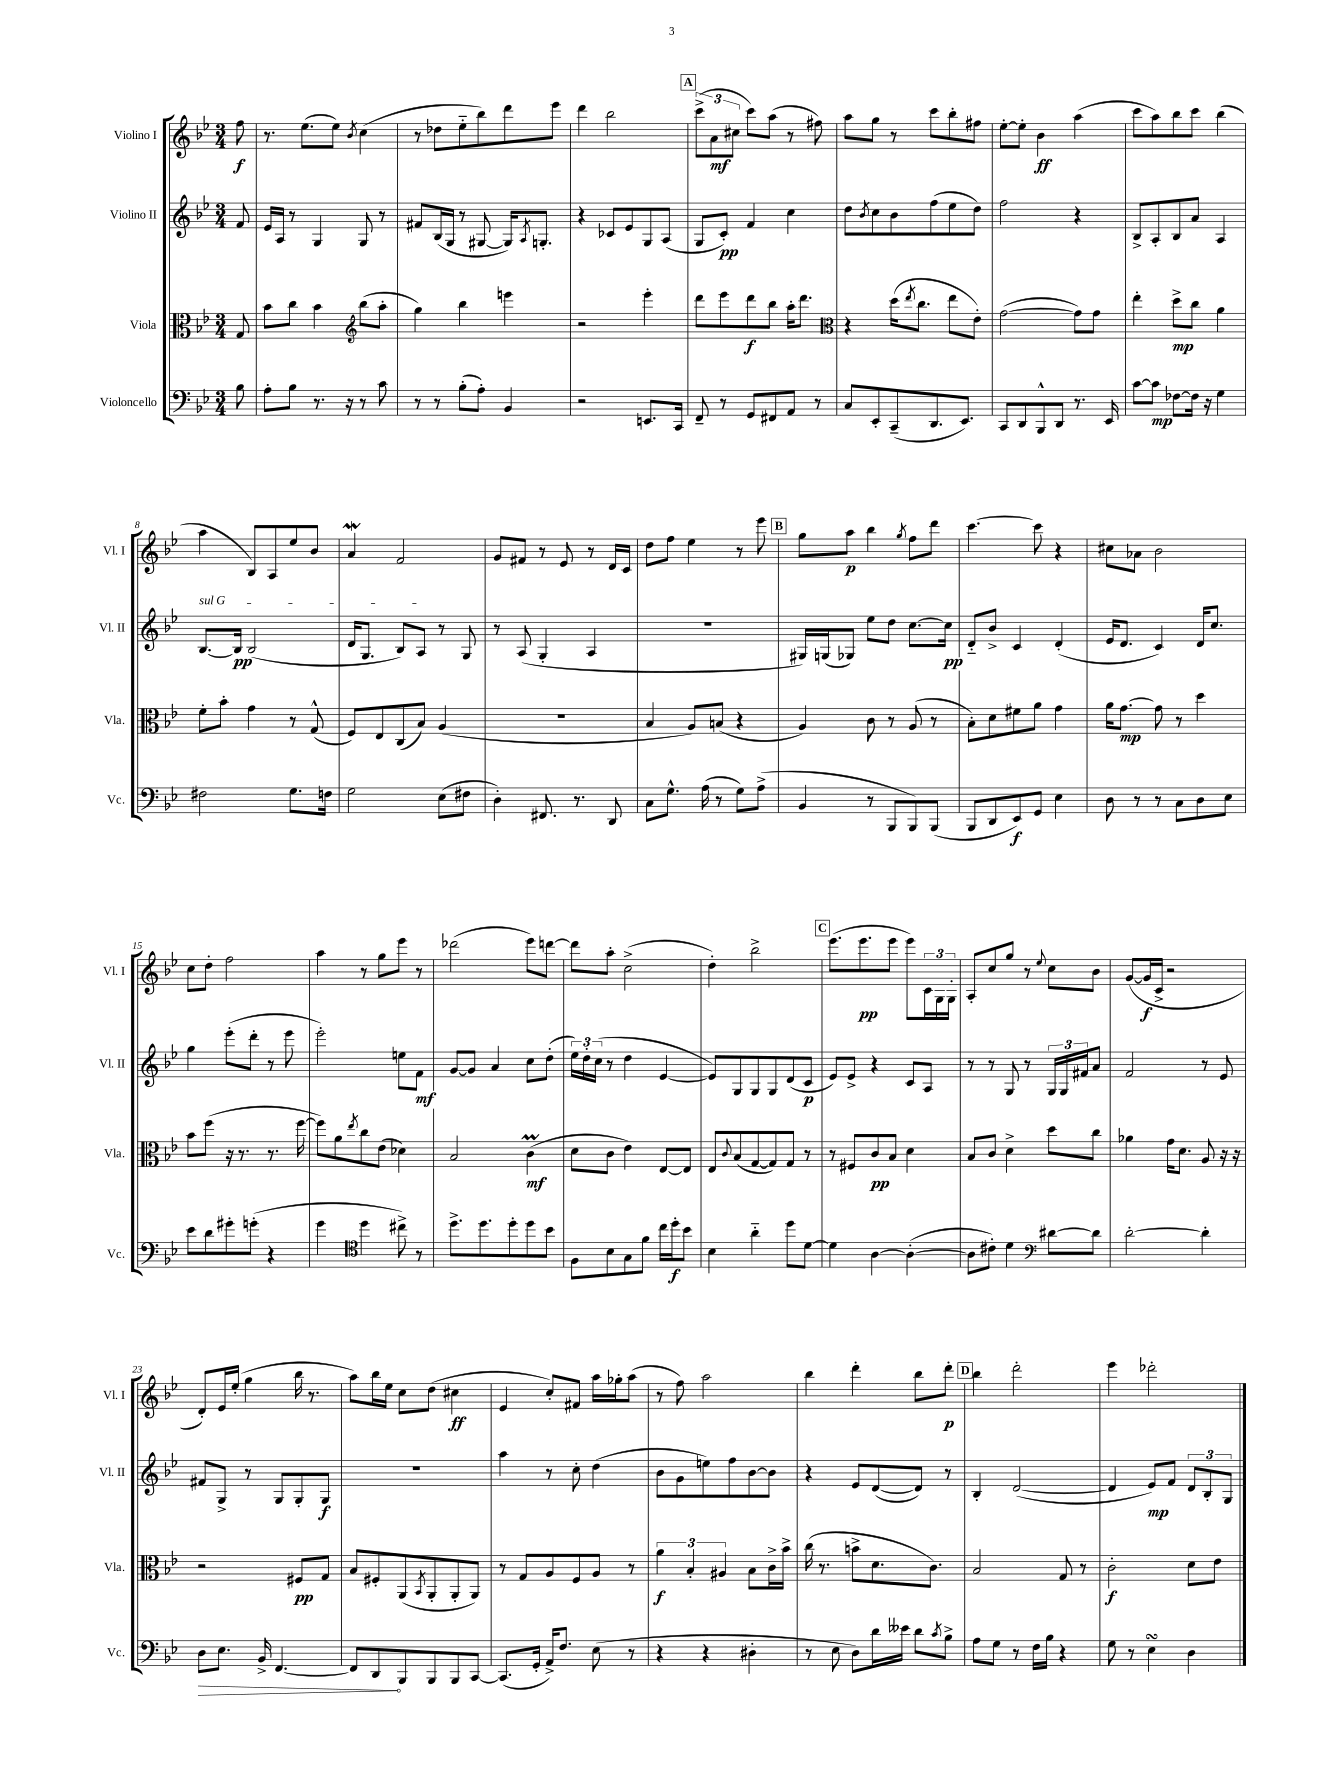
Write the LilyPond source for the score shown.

<<
\new StaffGroup <<
\new Staff = "s0" \with { instrumentName = "Violino I" shortInstrumentName = "Vl. I" } {
    \clef treble \key bes \major \numericTimeSignature \time 3/4 \partial 8
    f''8\f |
    r8. ees''8.( ees''8) \acciaccatura { bes'8 } c''4( |
    r8 des''8 ees''8-_ bes''8) d'''8 ees'''8 |
    d'''4 bes''2 |
    \mark \markup { \box "A" } \tuplet 3/2 { c'''8->( a'8\mf cis''8 } c'''8) a''8( r8 fis''8) |
    a''8 g''8 r8 c'''8 bes''8-. fis''8 |
    ees''8~-. ees''8-. bes'4\ff a''4( |
    c'''8 a''8) bes''8 c'''8 bes''4( |
    a''4 bes8) a8 ees''8 bes'8 |
    a'4\mordent f'2 |
    g'8 fis'8 r8 ees'8 r8 d'16 c'16 |
    d''8 f''8 ees''4 r8 ees'''8 |
    \mark \markup { \box "B" } g''8 a''8\p bes''4 \acciaccatura { g''8 } f''8 d'''8 |
    c'''4.~ c'''8 r4 |
    cis''8 aes'8 bes'2 |
    c''8 d''8-. f''2 |
    a''4 r8 g''8 ees'''8 r8 |
    des'''2( ees'''8) d'''8~ |
    d'''8 a''8-. c''2->( |
    d''4-.) bes''2-> |
    \mark \markup { \box "C" } ees'''8.( ees'''8.\pp ees'''8 ees'''8) \tuplet 3/2 { c'16 g16 g16-. } |
    a8-. c''8 g''8 r8 \appoggiatura { ees''8 } c''8 bes'8 |
    g'8~( g'16\f c'16-> r2 |
    d'8-.) ees'16 ees''16-.( g''4 bes''16 r8. |
    a''8) bes''16 ees''16 c''8 d''8( cis''4\ff |
    ees'4 c''8-.) fis'8 a''16 ges''16-. a''8( |
    r8 f''8) a''2 |
    bes''4 d'''4-. bes''8 d'''8-.\p |
    \mark \markup { \box "D" } bes''4 d'''2-. |
    ees'''4 des'''2-. \bar "|." |
}
\new Staff = "s1" \with { instrumentName = "Violino II" shortInstrumentName = "Vl. II" } {
    \clef treble \key bes \major \numericTimeSignature \time 3/4 \partial 8
    f'8 |
    ees'16 a16 r8 g4 g8 r8 |
    fis'8 bes16( g16 r8 gis8~ gis16) \acciaccatura { a8 } g8.-. |
    r4 ces'8 ees'8 g8 a8( |
    \mark \markup { \box "A" } g8 c'8-.\pp) f'4 c''4 |
    d''8 \acciaccatura { bes'8 } c''8 bes'8 f''8( ees''8 d''8) |
    f''2 r4 |
    bes8-> a8-. bes8 a'8 a4 |
    \once \override TextSpanner.bound-details.left.text = \markup { \italic "sul G" } bes8.~\startTextSpan bes16\pp bes2( |
    d'16 g8. bes8) a8\stopTextSpan r8 g8 |
    r8 a8( g4-. a4 |
    R2. |
    \mark \markup { \box "B" } gis16) g16( ges8) ees''8 d''8 c''8.~ c''16\pp |
    d'8-_ bes'8-> c'4 d'4-.( |
    ees'16 d'8. c'4) d'16 c''8. |
    g''4 ees'''8-.( d'''8-. r8 ees'''8 |
    ees'''2-.) e''8 f'8\mf |
    g'8~ g'8 a'4 c''8 d''8-.( |
    \tuplet 3/2 { ees''16) d''16-. c''16( } r8 d''4 ees'4~ |
    ees'8) g8 g8 g8 d'8( c'8\p |
    \mark \markup { \box "C" } ees'8) ees'8-> r4 c'8 a8 |
    r8 r8 g8 r8 \tuplet 3/2 { g16 g16 fis'16 } a'8 |
    f'2 r8 ees'8 |
    fis'8 g8-> r8 g8 g8-. g8\f |
    R2. |
    a''4 r8 c''8-. d''4( |
    bes'8 g'8 e''8) f''8 bes'8~ bes'8 |
    r4 ees'8 d'8~( d'8) r8 |
    \mark \markup { \box "D" } bes4-. d'2~( |
    d'4 ees'8\mp) f'8 \tuplet 3/2 { d'8 bes8-. g8 } \bar "|." |
}
\new Staff = "s2" \with { instrumentName = "Viola" shortInstrumentName = "Vla." } {
    \clef alto \key bes \major \numericTimeSignature \time 3/4 \partial 8
    g8 |
    bes'8 c''8 bes'4 \clef treble bes''8( a''8-. |
    g''4) bes''4 e'''4 |
    r2 ees'''4-. |
    \mark \markup { \box "A" } d'''8 ees'''8 d'''8\f bes''8 a''16-. d'''8. |
    \clef alto r4 d''16( \acciaccatura { ees''8 } c''8. ees''8 ees'8-.) |
    g'2~( g'8) g'8 |
    ees''4-. d''8->\mp c''8 a'4 |
    f'8-. bes'8-. g'4 r8 g8-^( |
    f8) ees8 c8( bes8) a4( |
    R2. |
    bes4 a8) b8( r4 |
    \mark \markup { \box "B" } a4) c'8 r8 a8( r8 |
    bes8-.) d'8 fis'8 a'8 g'4 |
    a'16 g'8.~\mp g'8 r8 d''4 |
    bes'8 f''8( r16 r8. r8. f''16~ |
    f''8) a'8 \acciaccatura { ees''8 } c''8 ees'8( des'4) |
    bes2 c'4\prall\mf( |
    d'8 c'8 ees'4) ees8~ ees8 |
    ees8 \appoggiatura { c'8 } bes8( g8~ g8) g8 r8 |
    \mark \markup { \box "C" } r8 fis8 c'8\pp bes8 d'4 |
    bes8 c'8 d'4-> d''8 c''8 |
    aes'4 g'16 d'8. a8 r16 r16 |
    r2 fis8\pp g8 |
    bes8 fis8-. a,8( \acciaccatura { bes,8 } a,8-. a,8-. a,8) |
    r8 g8 a8 f8 a8 r8 |
    \tuplet 3/2 { a'4\f bes4-. ais4 } bes8 c'16-> bes'16-> |
    c''16( r8. b'8-> d'8. c'8.) |
    \mark \markup { \box "D" } bes2 g8 r8 |
    c'2-.\f d'8 ees'8 \bar "|." |
}
\new Staff = "s3" \with { instrumentName = "Violoncello" shortInstrumentName = "Vc." } {
    \clef bass \key bes \major \numericTimeSignature \time 3/4 \partial 8
    bes8 |
    a8-. bes8 r8. r16 r8 c'8 |
    r8 r8 bes8-.( a8-.) bes,4 |
    r2 e,8. c,16 |
    \mark \markup { \box "A" } f,8-- r8 g,8 fis,8 a,8 r8 |
    c8 ees,8-. c,8--( d,8. ees,8.) |
    c,8 d,8 bes,,8-^ d,8 r8. ees,16 |
    c'8~ c'8\mp fes8~ fes16 r16 g4 |
    fis2 g8. f16 |
    g2 ees8( fis8 |
    d4-.) fis,8. r8. d,8 |
    c8 g8.-^ a16( r8 g8) a8->( |
    \mark \markup { \box "B" } bes,4 r8 bes,,8 bes,,8) bes,,8( |
    bes,,8 d,8 ees,8\f) g,8 ees4 |
    d8 r8 r8 c8 d8 ees8 |
    ees'8 d'8 gis'8-. g'8-.( r4 |
    g'4 \clef tenor d''4 cis''8->) r8 |
    d''8.-> d''8. d''8-. d''8 bes'8 |
    f8 bes8 g8 f'8 c''16 d''16-.\f bes'8 |
    bes4 a'4-_ d''8 d'8~ |
    \mark \markup { \box "C" } d'4 a4~ a4~-.( |
    a8 cis'8-.) d'4 \clef bass dis'8~ dis'8 |
    d'2~-. d'4-. |
    \once \override Hairpin.circled-tip = ##t d8\> ees8. bes,16-> f,4.~ |
    f,8 d,8\! bes,,8 bes,,8 bes,,8 c,8~ |
    c,8.( g,16-. a,16->) f8. ees8( r8 |
    r4 r4 dis4-. |
    r8 ees8 d8) d'16 eeses'16 d'8 \acciaccatura { c'8 } bes8-> |
    \mark \markup { \box "D" } a8 g8 r8 f16 bes16 r4 |
    g8 r8 ees4\turn d4 \bar "|." |
}
>>
>>
